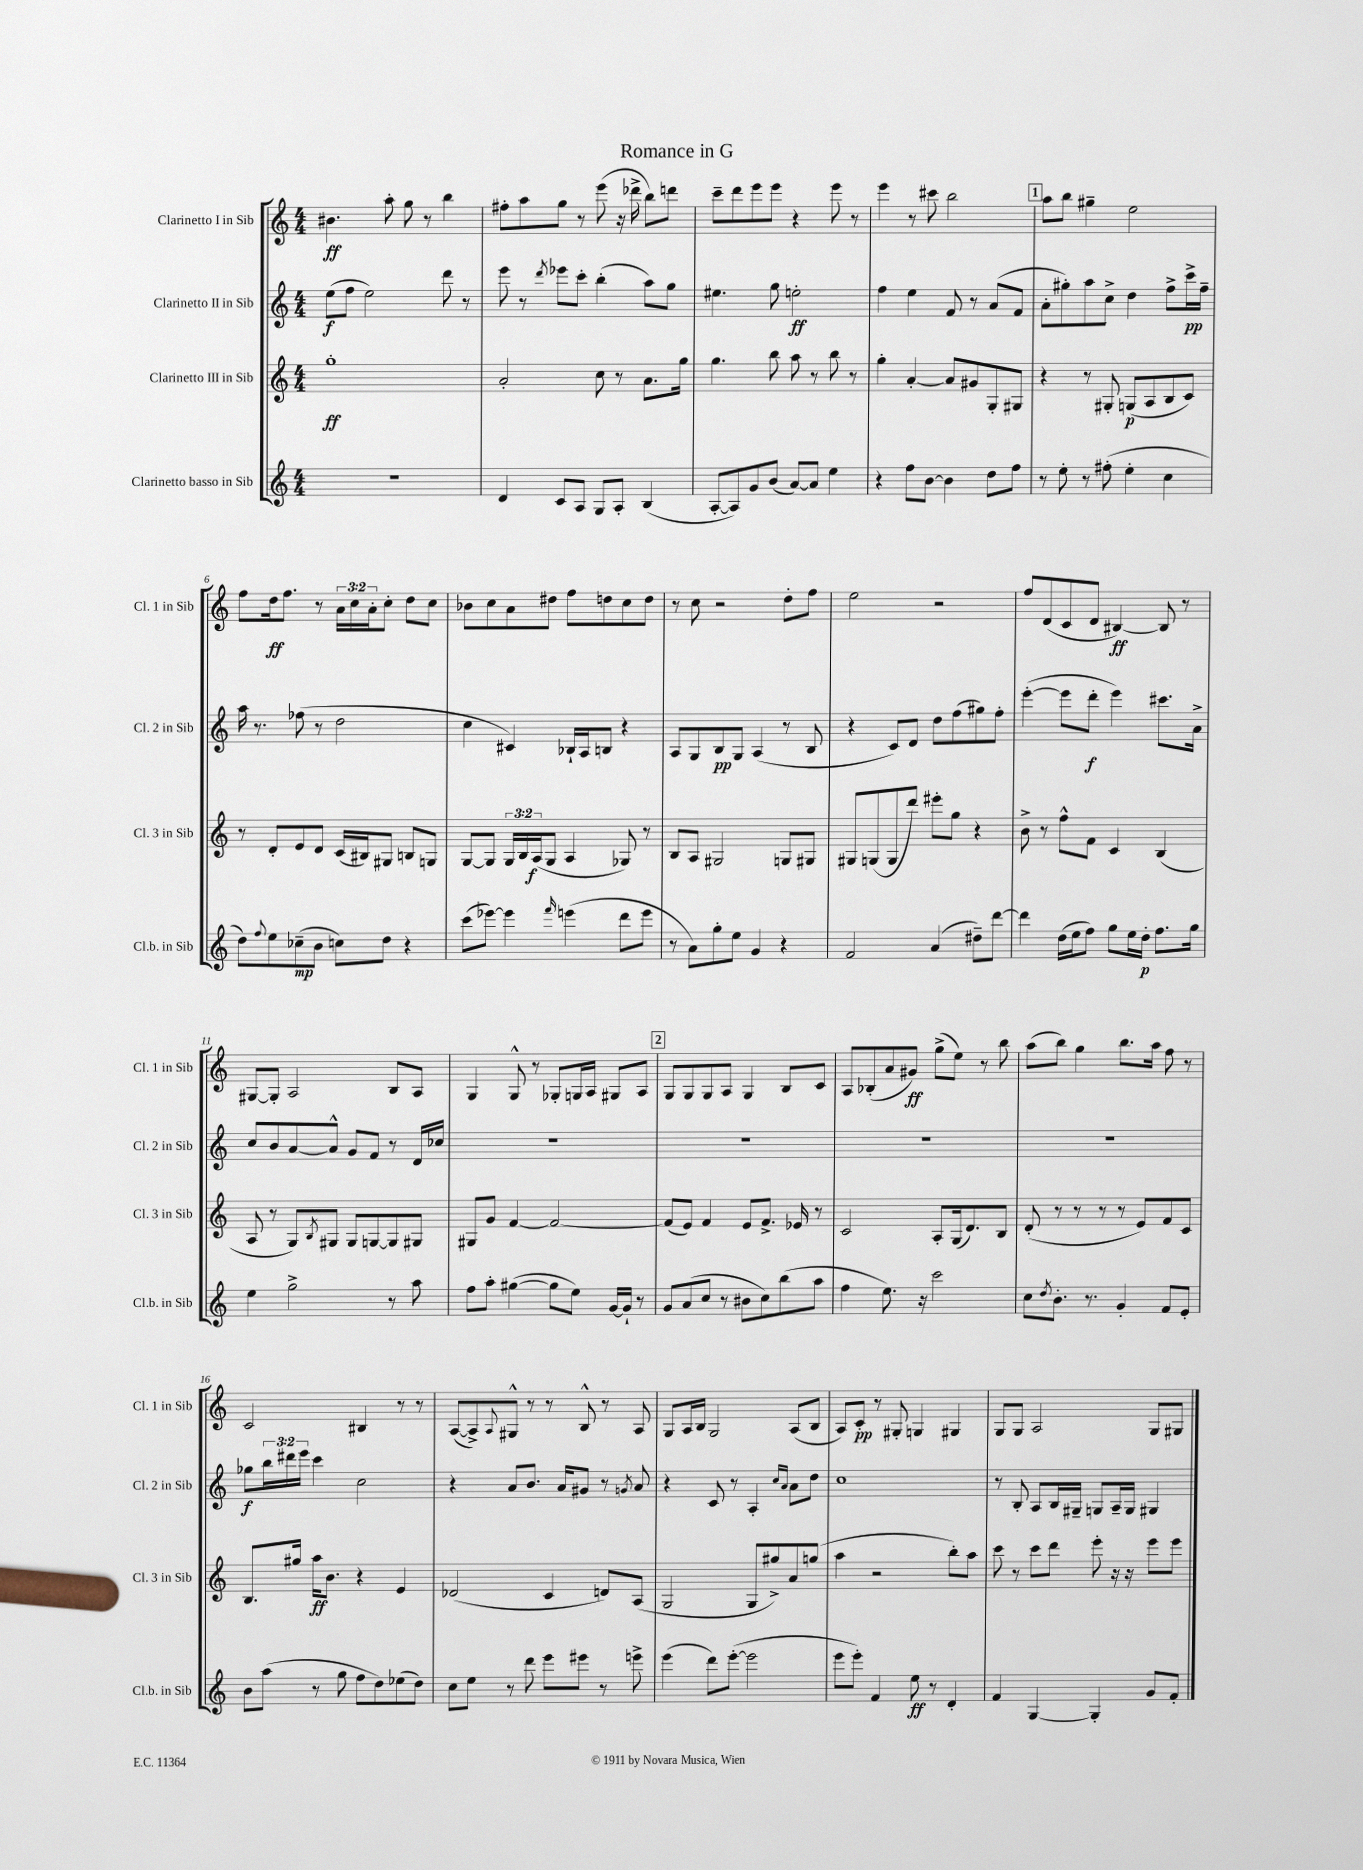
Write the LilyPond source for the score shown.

\header { title = "Romance in G" }
<<
\new StaffGroup <<
\new Staff = "s0" \with { instrumentName = "Clarinetto I in Sib" shortInstrumentName = "Cl. 1 in Sib" } {
    \clef treble \key c \major \numericTimeSignature \time 4/4 \override Staff.TupletNumber.text = #tuplet-number::calc-fraction-text
    bis'4.\ff a''8-. g''8 r8 b''4 |
    fis''8-. a''8 g''8 r8 e'''8( r16 des'''16-> b''8) d'''8 |
    c'''8-- d'''8 e'''8 e'''8 r4 e'''8 r8 |
    e'''4 r8 cis'''8 b''2 |
    \mark \markup { \box "1" } a''8 b''8 gis''4-- e''2 |
    f''8 d''16\ff f''8. r8 \tuplet 3/2 { a'16 c''16 a'16-. } c''8-. d''8 c''8 |
    bes'8 c''8 a'8 dis''8 f''8 d''8 c''8 d''8 |
    r8 c''8 r2 d''8-. f''8 |
    e''2 r2 |
    f''8 d'8( c'8 d'8 bis4~\ff) bis8 r8 |
    gis8~ gis8-. a2 b8 a8 |
    g4 g8-^ r8 ges8-. g16 a16 gis8 a8 |
    \mark \markup { \box "2" } g8 g8 g8 a8 g4 b8 c'8 |
    a8 bes8-.( a'8 gis'8\ff) g''8->( e''8) r8 b''8 |
    a''8( b''8) g''4 b''8. a''16 f''8 r8 |
    c'2 bis4 r8 r8 |
    a8~( a8->) \appoggiatura { a8 } gis8-^ r8 r8 b8-^ r8 a8 |
    g8 a16 b16 g2 a8( b8 |
    a8) c'8-.\pp r8 gis8-. g4 gis4 |
    g8 g8 a2 g8 gis8 \bar "|." |
}
\new Staff = "s1" \with { instrumentName = "Clarinetto II in Sib" shortInstrumentName = "Cl. 2 in Sib" } {
    \clef treble \key c \major \numericTimeSignature \time 4/4 \override Staff.TupletNumber.text = #tuplet-number::calc-fraction-text
    e''8\f( f''8 e''2) d'''8 r8 |
    e'''8 r8 \acciaccatura { d'''8 } ees'''8 c'''8-. b''4-.( a''8) g''8 |
    eis''4. g''8 e''2-.\ff |
    f''4 e''4 f'8 r8 a'8( f'8 |
    \mark \markup { \box "1" } a'8-. gis''8-.) a''8 c''8-> d''4 f''8-> c'''16->\pp f''16-- |
    a''16 r8. fes''8( r8 d''2 |
    c''4 cis'4) bes16-! a16 b8 r4 |
    a8 g8 b8\pp g8 a4( r8 b8 |
    r4 c'8) d'8 d''8 f''8( gis''8) f''8-. |
    e'''4~-.( e'''8 d'''8-.\f e'''4) cis'''8. a'16-> |
    c''8 b'8 a'8~ a'8-^ g'8 f'8 r8 d'16 ces''16 |
    R1 |
    \mark \markup { \box "2" } R1 |
    R1 |
    R1 |
    ges''8\f \tuplet 3/2 { b''16 dis'''16 e'''16 } c'''4 c''2 |
    r4 a'8 b'8. a'16 gis'8 r8 \acciaccatura { g'8 } a'8 |
    r4 c'8 r8 a4-. \grace { c''16 a'16 } a'8 d''8 |
    c''1 |
    r8 b8-. a8 b16 gis16-- g8 a16-- g16 gis4 \bar "|." |
}
\new Staff = "s2" \with { instrumentName = "Clarinetto III in Sib" shortInstrumentName = "Cl. 3 in Sib" } {
    \clef treble \key c \major \numericTimeSignature \time 4/4 \override Staff.TupletNumber.text = #tuplet-number::calc-fraction-text
    g''1-.\ff |
    a'2-. c''8 r8 a'8. g''16 |
    g''4. b''8 a''8 r8 b''8 r8 |
    g''4-. a'4~-. a'8 gis'8 g8-. gis8 |
    \mark \markup { \box "1" } r4 r8 gis8-. g8\p( a8 b8 c'8) |
    r8 d'8-. e'8 d'8 c'16( bis16) gis8 b8 g8 |
    g8~ g8 \tuplet 3/2 { g16 b16 a16\f( } g8 a4 ges8) r8 |
    b8 a8 gis2 g8 gis8 |
    gis8 g8( g8 d'''8) eis'''8-. g''8 r4 |
    b'8-> r8 f''8-^ f'8 c'4 b4( |
    a8 r8 g8) \acciaccatura { b8 } gis8 gis8 g8~ g8 gis8 |
    gis8 g'8 f'4~ f'2~ |
    \mark \markup { \box "2" } f'8( e'8) f'4 e'8 f'8.-> ees'16 r8 |
    c'2 a8-. g16( d'8.) b8 |
    d'8-.( r8 r8 r8 r8 e'8) f'8 c'8 |
    b8. gis''16 a''16\ff b'8. r4 e'4 |
    des'2( c'4 d'8) a8( |
    g2 g8 gis''8->) a'8 g''8( |
    a''4 r2 b''8-.) a''8 |
    c'''8 r8 c'''8 d'''8 e'''8-. r16 r16 e'''8 e'''8 \bar "|." |
}
\new Staff = "s3" \with { instrumentName = "Clarinetto basso in Sib" shortInstrumentName = "Cl.b. in Sib" } {
    \clef treble \key c \major \numericTimeSignature \time 4/4
    R1 |
    d'4 c'8 a8 g8 a8-. b4( |
    a8~-. a8) g'8 b'8( a'8~) a'8 e''4 |
    r4 f''8 b'8~ b'4 d''8 f''8 |
    \mark \markup { \box "1" } r8 e''8-. r8 fis''8-.( e''4-. c''4 |
    d''8) \appoggiatura { f''8 } e''8 ces''8--\mp( b'8 c''8) d''8 r4 |
    c'''8( ees'''8~) ees'''4 \grace { f'''16 } e'''4( d'''8 e'''8 |
    r8 a'8) g''8-. e''8 g'4 r4 |
    f'2 a'4( dis''8--) d'''8~ |
    d'''4 d''16( e''16 f''8) g''8 e''16 d''16-.\p f''8. g''16 |
    e''4 g''2-> r8 a''8 |
    f''8 a''8-. gis''4~( gis''8 e''8) g'16~ g'16-! r8 |
    \mark \markup { \box "2" } g'8 a'8( c''8 r8 bis'8 c''8) b''8( a''8 |
    f''4 e''8.) r16 c'''2 |
    c''8 \acciaccatura { d''8 } b'8.-. r8. g'4-. f'8 e'8-. |
    b'8 a''8( r8 g''8 f''8 d''8) ees''8( d''8) |
    c''8 e''8 r8 d'''8 e'''8 eis'''8 r8 e'''8-> |
    e'''4( d'''8) e'''8~-.( e'''2 |
    e'''8 e'''8-.) f'4 e''8\ff r8 d'4-. |
    f'4 g4~ g4-. g'8 f'8-. \bar "|." |
}
>>
>>
